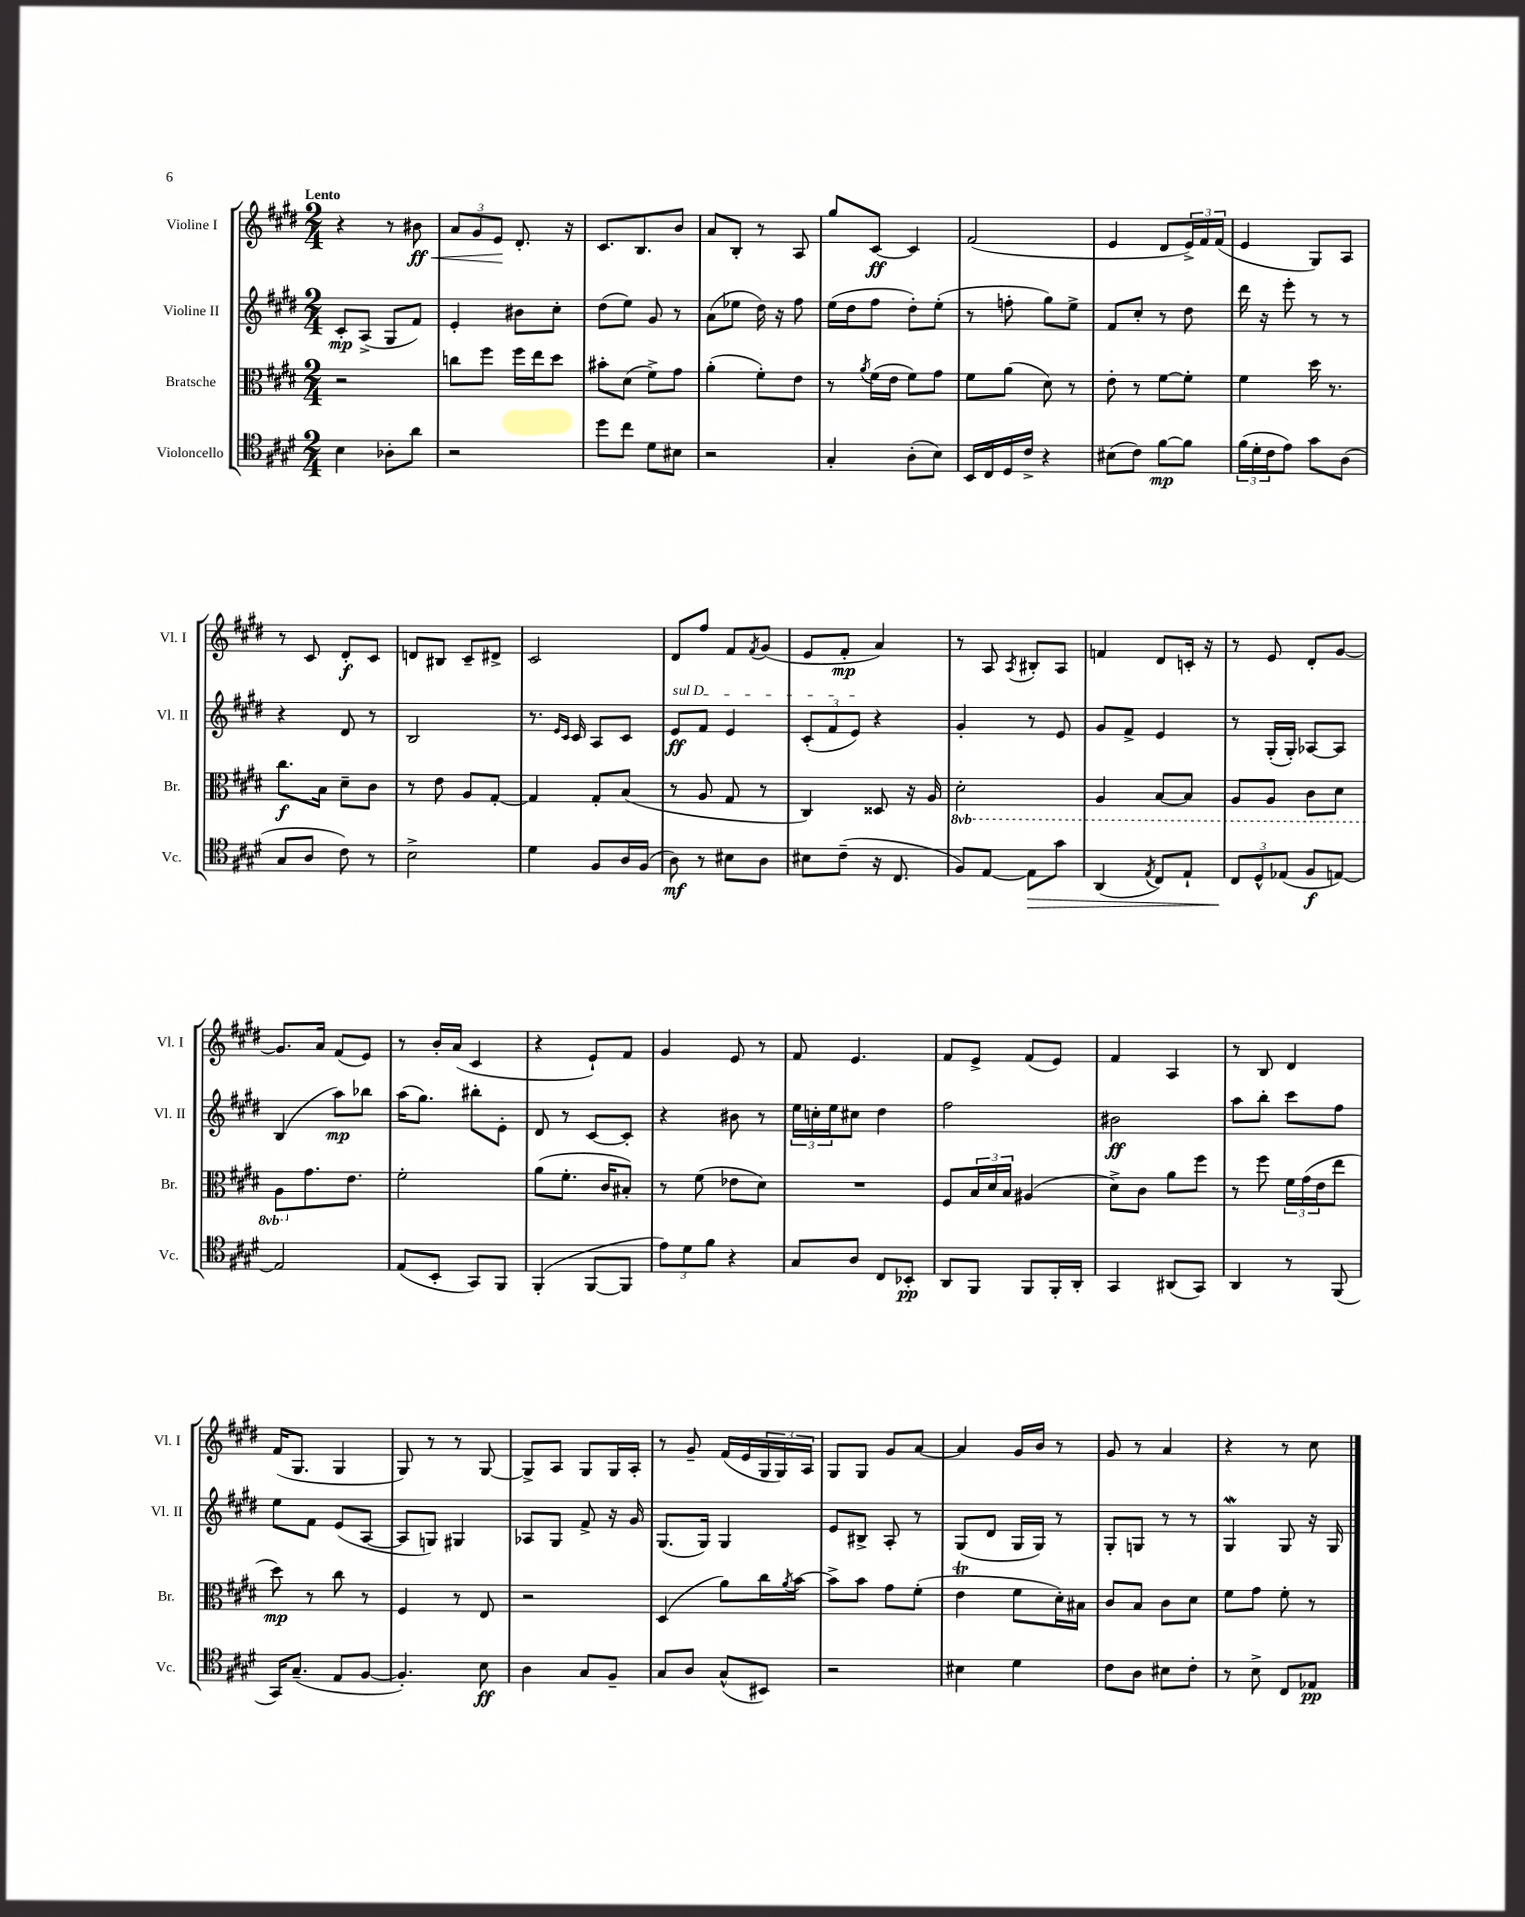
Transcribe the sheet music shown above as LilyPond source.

<<
\new StaffGroup <<
\new Staff = "s0" \with { instrumentName = "Violine I" shortInstrumentName = "Vl. I" } {
    \clef treble \key e \major \numericTimeSignature \time 2/4 \tempo "Lento"
    r4 r8 bis'8\ff\< |
    \tuplet 3/2 { a'8 gis'8 e'8\! } dis'8.-. r16 |
    cis'8. b8. b'8 |
    a'8 b8-. r8 a8 |
    gis''8 cis'8~\ff cis'4 |
    fis'2( |
    e'4 dis'8 \tuplet 3/2 { e'16->) fis'16 fis'16( } |
    e'4 gis8) a8 |
    r8 cis'8 dis'8-.\f cis'8 |
    d'8 bis8 cis'8-- dis'8-> |
    cis'2 |
    dis'8 fis''8 fis'8 \acciaccatura { fis'8 } gis'8( |
    e'8 fis'8-.\mp a'4) |
    r8 a8 \acciaccatura { a8 } bis8-. a8 |
    f'4 dis'8 c'16-. r16 |
    r8 e'8 dis'8-. gis'8~ |
    gis'8. a'16 fis'8( e'8) |
    r8 b'16-. a'16( cis'4 |
    r4 e'8-!) fis'8 |
    gis'4 e'8 r8 |
    fis'8 e'4. |
    fis'8 e'8-> fis'8( e'8) |
    fis'4 a4 |
    r8 b8 dis'4 |
    fis'16( gis8. gis4 |
    gis8) r8 r8 gis8~ |
    gis8-> a8 gis8 gis16 a16-. |
    r8 gis'8-- fis'16( e'16 \tuplet 3/2 { gis16 gis16) a16 } |
    gis8 gis8 gis'8 a'8~ |
    a'4 gis'16 b'16 r8 |
    gis'8 r8 a'4 |
    r4 r8 cis''8 \bar "|." |
}
\new Staff = "s1" \with { instrumentName = "Violine II" shortInstrumentName = "Vl. II" } {
    \clef treble \key e \major \numericTimeSignature \time 2/4
    cis'8-.\mp a8->( gis8 fis'8) |
    e'4-. bis'8 cis''8-. |
    dis''8( e''8) gis'8 r8 |
    a'8( ees''8 dis''16) r16 fis''8 |
    e''16( dis''16 fis''8 dis''8-.) e''8-.( |
    r8 f''8-. gis''8) e''8-> |
    fis'8 cis''8-. r8 dis''8 |
    dis'''16 r16 e'''8-. r8 r8 |
    r4 dis'8 r8 |
    b2 |
    r8. \grace { e'16 cis'16 } cis'16 a8 cis'8 |
    \once \override TextSpanner.bound-details.left.text = \markup { \italic "sul D" } e'8\ff\startTextSpan fis'8 e'4 |
    \tuplet 3/2 { cis'8-.( fis'8 e'8\stopTextSpan) } r4 |
    gis'4-. r8 e'8 |
    gis'8 fis'8-> e'4 |
    r8 gis16-.( gis16-.) aes8~ aes8 |
    b4( a''8\mp) bes''8 |
    a''16( gis''8.) bis''8-. e'8-. |
    dis'8 r8 cis'8~ cis'8-. |
    r4 bis'8 r8 |
    \tuplet 3/2 { e''16 c''16-. e''16 } cis''8 dis''4 |
    fis''2 |
    bis'2\ff |
    a''8 b''8-. cis'''8 fis''8 |
    e''8 fis'8 e'8( a8~ |
    a8 g8) gis4 |
    aes8 gis8 fis'8-> r16 gis'16 |
    gis8.( gis16) gis4 |
    e'8 bis8-> a8-. r8 |
    gis8( dis'8 gis16 gis16) r8 |
    gis8-. g8 r8 r8 |
    gis4\mordent gis8 r16 gis16 \bar "|." |
}
\new Staff = "s2" \with { instrumentName = "Bratsche" shortInstrumentName = "Br." } {
    \clef alto \key e \major \numericTimeSignature \time 2/4 \set Staff.ottavationMarkups = #ottavation-simple-ordinals
    r2 |
    c''8 fis''8 fis''16 e''16 dis''8 |
    bis'8-. dis'8( fis'8->) gis'8 |
    a'4-.( fis'8-.) e'8 |
    r8 \acciaccatura { a'8 } fis'16( e'16 fis'8) gis'8 |
    fis'8 a'8( dis'8) r8 |
    e'8-. r8 fis'8~ fis'8-. |
    fis'4 dis''16 r8. |
    cis''8.\f b16 dis'8-- cis'8 |
    r8 e'8 a8 gis8~-. |
    gis4 gis8-. b8( |
    r8 a8 gis8 r8 |
    cis4) disis8 r16 a16 |
    \ottava #-1 dis2-. |
    a,4 b,8~ b,8 |
    a,8 a,8 cis8 dis8 |
    a,8 \ottava #0 gis'8. e'8. |
    fis'2-. |
    a'8( fis'8.-. cis'16 bis8-.) |
    r8 fis'8( ees'8 dis'8) |
    R2 |
    fis8 \tuplet 3/2 { b16 dis'16 b16 } ais4( |
    dis'8->) cis'8 a'8 fis''8 |
    r8 fis''8 \tuplet 3/2 { fis'16 gis'16( e'16 } e''8 |
    dis''8\mp) r8 cis''8 r8 |
    fis4 r8 e8 |
    r2 |
    dis4( a'8) cis''16 \acciaccatura { a'8 } b'16~ |
    b'8-> b'8 gis'8 fis'8-.( |
    e'4\trill fis'8 dis'16-.) bis16 |
    cis'8 b8 cis'8 dis'8 |
    fis'8 gis'8 fis'8-. r8 \bar "|." |
}
\new Staff = "s3" \with { instrumentName = "Violoncello" shortInstrumentName = "Vc." } {
    \clef tenor \key e \major \numericTimeSignature \time 2/4
    b4 aes8-. a'8 |
    r2 |
    dis''8 cis''8 dis'8 bis8 |
    r2 |
    gis4-. a8-.( b8) |
    b,16 cis16 dis16 cis'16-> r4 |
    bis8( cis'8) fis'8~\mp fis'8 |
    \tuplet 3/2 { fis'16( dis'16-. cis'16 } e'8) gis'8 a8( |
    gis8 a8 cis'8) r8 |
    b2-> |
    dis'4 fis8 a16 fis16( |
    a8\mf) r8 bis8 a8 |
    bis8 cis'8--( r16 cis8. |
    fis8) e8~ e8\> gis'8 |
    a,4( \acciaccatura { e8 } cis8) e8-! |
    \tuplet 3/2 { cis8\! dis8-^ ees8( } fis8\f e8~) |
    e2 |
    e8( b,8-. gis,8) fis,8 |
    fis,4-.( fis,8~ fis,8 |
    \tuplet 3/2 { e'8) dis'8 fis'8 } r4 |
    gis8 a8 cis8 bes,8-.\pp |
    a,8 fis,8 fis,8 fis,16-. a,16-. |
    gis,4 ais,8( gis,8) |
    a,4 r8 fis,8( |
    gis,16) gis8.--( e8 fis8~ |
    fis4.-.) b8\ff |
    a4 gis8 fis8-- |
    gis8 a8 gis8-^( bis,8) |
    r2 |
    bis4 dis'4 |
    cis'8 a8 bis8 cis'8-. |
    r8 b8-> cis8 ees8\pp \bar "|." |
}
>>
>>
\layout { \context { \Score \remove "Bar_number_engraver" } }
